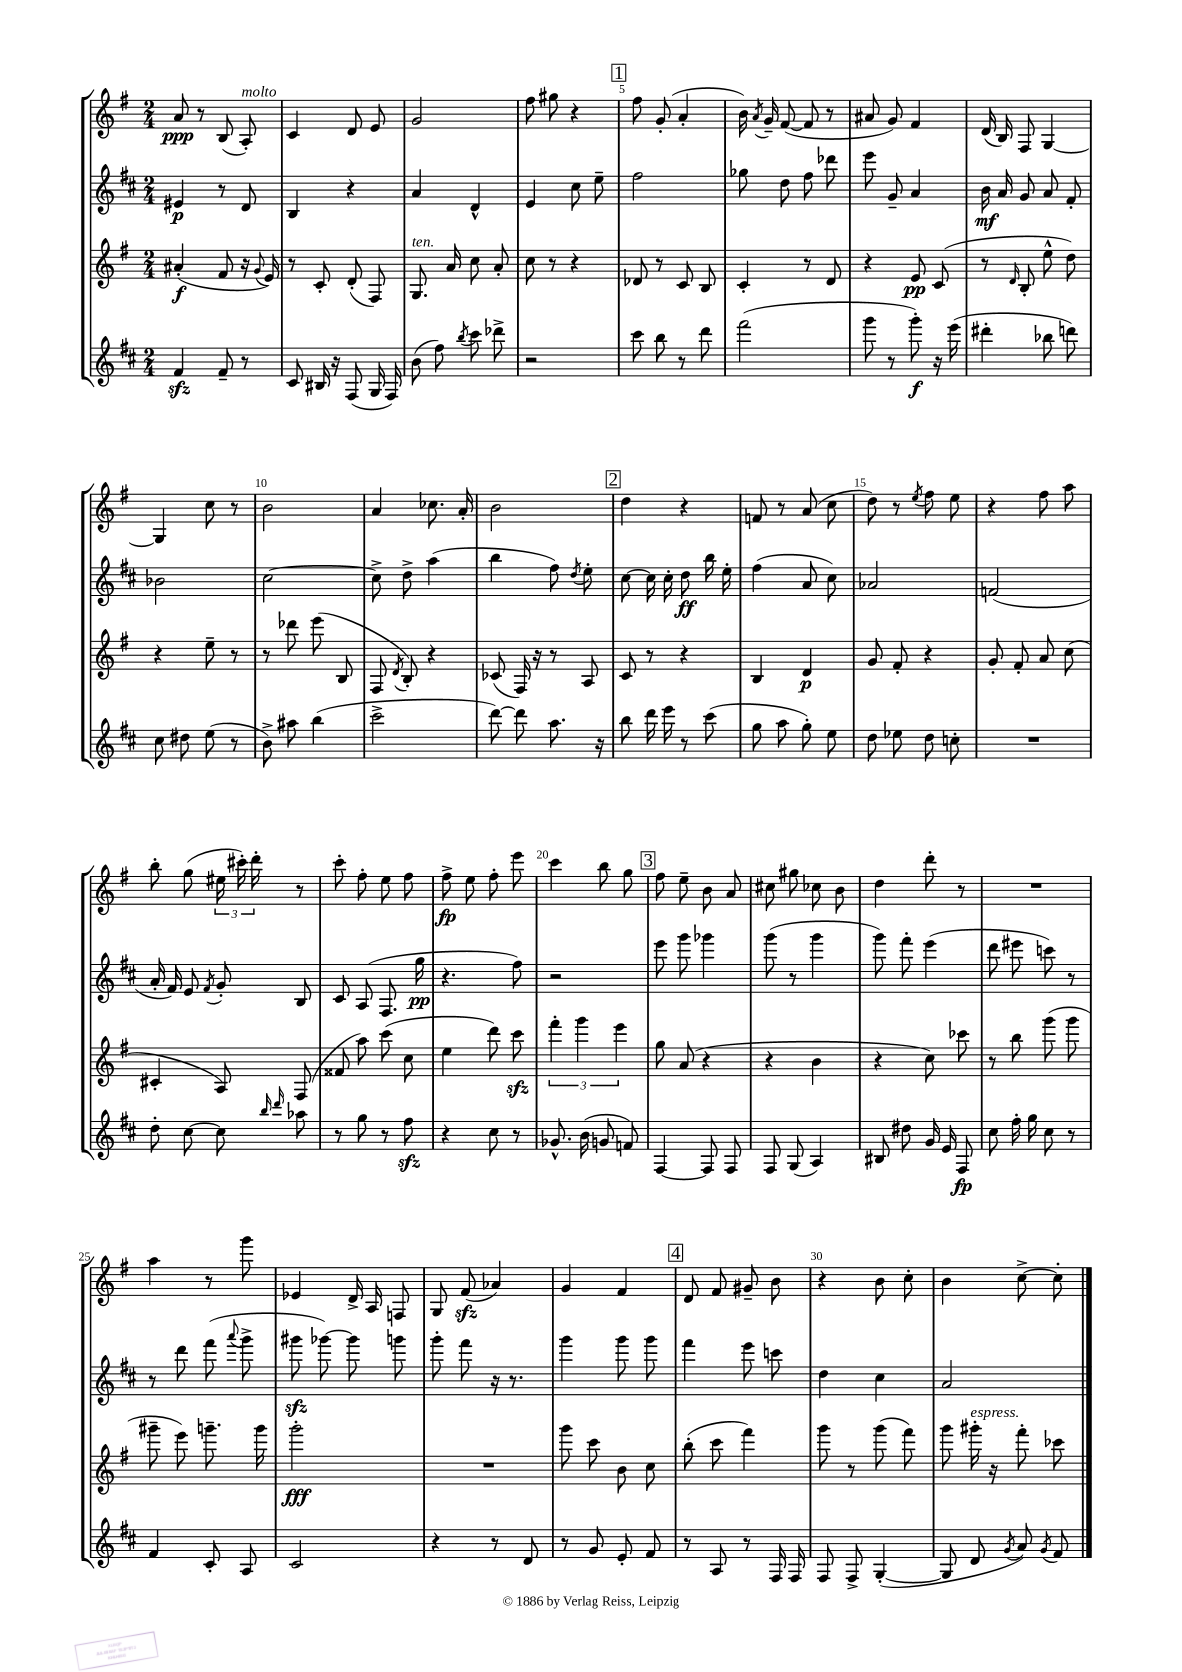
<<
\new StaffGroup <<
\new Staff = "s0" {
    \clef treble \key g \major \numericTimeSignature \time 2/4
    \autoBeamOff a'8\ppp r8 b8( a8-.^\markup { \italic "molto" }) |
    c'4 d'8 e'8 |
    g'2 |
    fis''8 gis''8 r4 |
    \mark \markup { \box "1" } fis''8 g'8-.( a'4-. |
    b'16) \acciaccatura { a'8 } g'16-- fis'8~( fis'8 r8 |
    ais'8 g'8) fis'4 |
    d'16( b16) fis8 g4~ |
    g4 c''8 r8 |
    b'2 |
    a'4 ces''8. a'16-. |
    b'2 |
    \mark \markup { \box "2" } d''4 r4 |
    f'8 r8 a'8( c''8 |
    d''8) r8 \acciaccatura { e''8 } fis''8 e''8 |
    r4 fis''8 a''8 |
    b''8-. g''8( \tuplet 3/2 { eis''16 cis'''16-.) d'''16-. } r8 |
    c'''8-. fis''8-. e''8 fis''8 |
    fis''8->\fp e''8 fis''8-. e'''8 |
    c'''4 b''8 g''8 |
    \mark \markup { \box "3" } fis''8 e''8-- b'8 a'8 |
    cis''8 gis''8 ces''8 b'8 |
    d''4 d'''8-. r8 |
    R2 |
    a''4 r8 g'''8 |
    ees'4 d'16-> a16 f8 |
    g8 fis'8\sfz( aes'4) |
    g'4 fis'4 |
    \mark \markup { \box "4" } d'8 fis'8 gis'8-- b'8 |
    r4 b'8 c''8-. |
    b'4 c''8~-> c''8-. \bar "|." |
}
\new Staff = "s1" {
    \clef treble \key d \major \numericTimeSignature \time 2/4
    \autoBeamOff eis'4\p r8 d'8 |
    b4 r4 |
    a'4 d'4-^ |
    e'4 cis''8 e''8-- |
    \mark \markup { \box "1" } fis''2 |
    ges''8 d''8 fis''8 des'''8 |
    e'''8 g'8-- a'4 |
    b'16\mf a'16 g'8 a'8 fis'8-. |
    bes'2 |
    cis''2~ |
    cis''8-> d''8-> a''4( |
    b''4 fis''8) \acciaccatura { d''8 } e''8-. |
    \mark \markup { \box "2" } cis''8~ cis''16 cis''16-. d''8\ff b''16 e''16-. |
    fis''4( a'8 cis''8) |
    aes'2 |
    f'2( |
    a'16-. fis'16) e'8 \acciaccatura { fis'8 } g'8-. b8 |
    cis'8 a8( fis8. g''16\pp |
    r4. fis''8) |
    r2 |
    \mark \markup { \box "3" } e'''8 g'''8 ges'''4 |
    g'''8( r8 g'''4 |
    g'''8) fis'''8-. e'''4( |
    d'''8 eis'''8 c'''8) r8 |
    r8 d'''8 fis'''8( \appoggiatura { a'''8 } g'''8-> |
    gis'''8\sfz ges'''8~) ges'''8 g'''8 |
    g'''8-. fis'''8 r16 r8. |
    g'''4 g'''8 g'''8 |
    \mark \markup { \box "4" } fis'''4 e'''8 c'''8 |
    d''4 cis''4 |
    a'2 \bar "|." |
}
\new Staff = "s2" {
    \clef treble \key g \major \numericTimeSignature \time 2/4
    \autoBeamOff ais'4-.\f( fis'8 r16 \appoggiatura { g'8 } e'16) |
    r8 c'8-. d'8-.( fis8) |
    g8.^\markup { \italic "ten." } a'16 c''8 a'8-. |
    c''8 r8 r4 |
    \mark \markup { \box "1" } des'8 r8 c'8 b8 |
    c'4-. r8 d'8 |
    r4 e'8\pp c'8( |
    r8 \grace { d'16 } b8-. e''8-^ d''8) |
    r4 e''8-- r8 |
    r8 des'''8 e'''8( b8 |
    fis8 \acciaccatura { d'8 } b8-.) r4 |
    ces'8( fis16) r16 r8 a8 |
    \mark \markup { \box "2" } c'8 r8 r4 |
    b4 d'4\p |
    g'8 fis'8-. r4 |
    g'8-. fis'8-. a'8 c''8( |
    cis'4-. a8) fis8( |
    fisis'8 a''8) c'''8( c''8 |
    e''4 d'''8) c'''8\sfz |
    \tuplet 3/2 { fis'''4-. g'''4 e'''4 } |
    \mark \markup { \box "3" } g''8 a'8( r4 |
    r4 b'4 |
    r4 c''8) ces'''8 |
    r8 b''8 g'''8( g'''8 |
    gis'''8-- e'''8) g'''8.-- g'''16 |
    g'''2-.\fff |
    R2 |
    g'''8 c'''8 b'8 c''8 |
    \mark \markup { \box "4" } b''8-.( c'''8 fis'''4) |
    g'''8 r8 g'''8( fis'''8) |
    g'''8 gis'''16-.^\markup { \italic "espress." } r16 fis'''8-. ces'''8 \bar "|." |
}
\new Staff = "s3" {
    \clef treble \key d \major \numericTimeSignature \time 2/4
    \autoBeamOff fis'4\sfz fis'8-- r8 |
    cis'8 bis16 r16 fis8( g16 fis16) |
    b'8( fis''8) \acciaccatura { b''8 } cis'''8 des'''8-> |
    r2 |
    \mark \markup { \box "1" } cis'''8 b''8 r8 d'''8 |
    fis'''2( |
    g'''8 r8 g'''8-.\f) r16 e'''16( |
    dis'''4-. bes''8 d'''8) |
    cis''8 dis''8 e''8( r8 |
    b'8->) ais''8 b''4( |
    cis'''2-> |
    d'''8~) d'''8 a''8. r16 |
    \mark \markup { \box "2" } b''8 d'''16 e'''16 r8 cis'''8( |
    g''8 a''8 g''8-.) e''8 |
    d''8 ees''8 d''8 c''8-. |
    R2 |
    d''8-. cis''8~ cis''8 \grace { b''16 d'''16 } aes''8 |
    r8 g''8 r8 fis''8\sfz |
    r4 cis''8 r8 |
    ges'8.-^ b'16( g'8 f'8) |
    \mark \markup { \box "3" } fis4~ fis8 fis8 |
    fis8 g8( a4) |
    bis8 dis''8 g'16 e'16 fis8\fp |
    cis''8 fis''16-. g''16 cis''8 r8 |
    fis'4 cis'8-. a8 |
    cis'2 |
    r4 r8 d'8 |
    r8 g'8 e'8-. fis'8 |
    \mark \markup { \box "4" } r8 a8 r8 fis16 fis16 |
    fis8 fis8-> g4~-.( |
    g8 d'8 \acciaccatura { g'8 } a'8) \acciaccatura { g'8 } fis'8 \bar "|." |
}
>>
>>
\layout { \context { \Score \override BarNumber.break-visibility = ##(#f #t #t) barNumberVisibility = #(every-nth-bar-number-visible 5) } }
